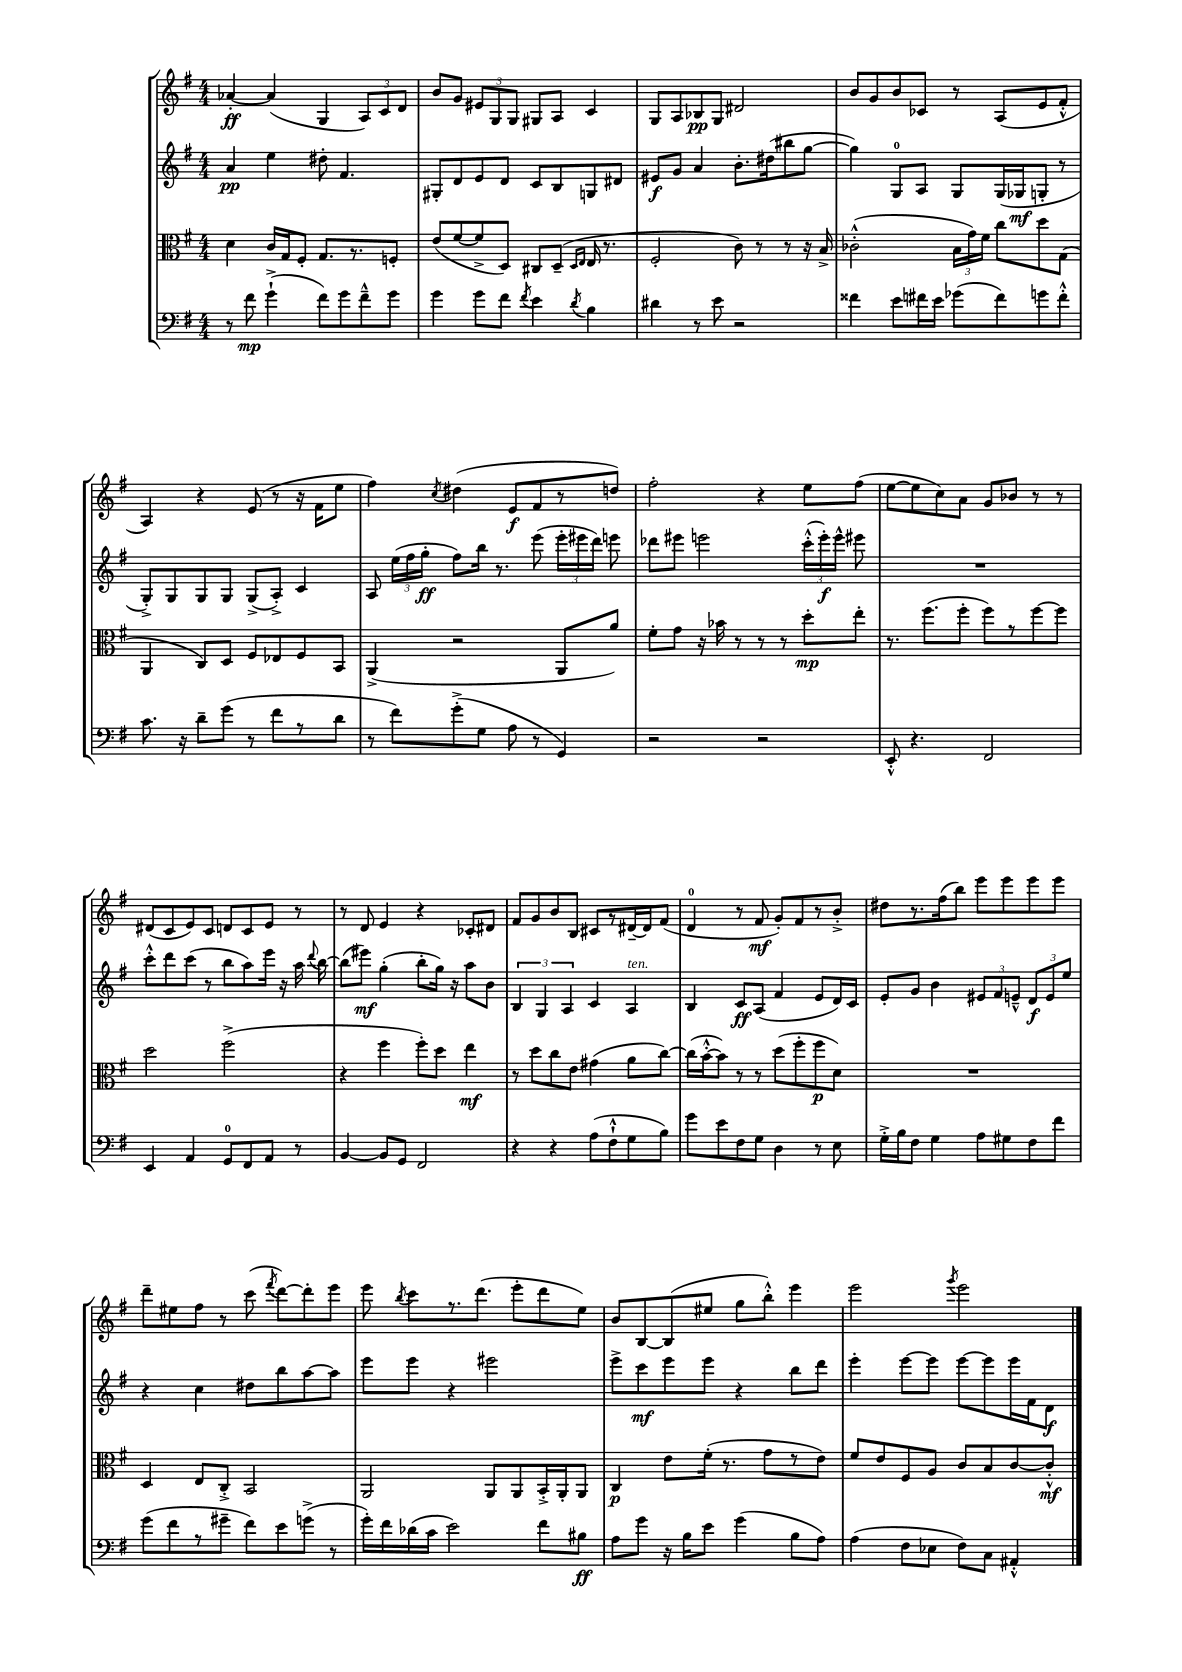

**kern	**kern	**kern	**kern
*staff4	*staff3	*staff2	*staff1
*clefF4	*clefC3	*clefG2	*clefG2
*k[f#]	*k[f#]	*k[f#]	*k[f#]
*M4/4	*M4/4	*M4/4	*M4/4
8r	4d	4a	[4a-'
8f#	.	.	.
(4g`^	16c	4ee	(4a-]
.	16G	.	.
.	8F#'	.	.
8f#)	8.G	8dd#'	4G
8g	.	4.f#	.
.	8.r	.	.
8f#~^^	.	.	12A)
.	.	.	12c
8g	8F'	.	.
.	.	.	12d
=	=	=	=
4g	(8e	8G#'	8b
.	[8f#	8d	8g
8g	8f#^]	8e	12e#
.	.	.	12G
8f#	8D)	8d	.
.	.	.	12G
8qf#	.	.	.
4e	8C#	8c	8G#
.	(8D~	8B	8A
.	16qqD	.	.
8qd	16qqE	.	.
4B	16E	8G	4c
.	8.r	.	.
.	.	8d#	.
=	=	=	=
4d#	2F#'	8e#	8G
.	.	8g	8A
8r	.	4a	8B-
8e	.	.	8G
2r	8c)	8.b'	2d#
.	8r	.	.
.	.	(16dd#	.
.	8r	8bb#	.
.	16r	[8gg	.
.	16B^	.	.
=	=	=	=
4f##	(2c-'^^	4gg])	8b
.	.	.	8g
8e	.	8G	8b
16f#	.	8A	8c-
16e	.	.	.
(8g-	24B	8G	8r
.	24g)	.	.
.	24f#	.	.
8f#)	8cc	(16G	(8A
.	.	16G-	.
8g	8dd	8G'	8e
8f#'^^	(8G	8r	8f#'^^
=	=	=	=
8.c	4AA	8G'^)	4A)
.	.	8G	.
16r	.	.	.
8d~	8C)	8G	4r
(8g	8D	8G	.
8r	8F#	(8G^	(8e
8f#	8E-	8A'^)	8r
8r	8F#	4c	16r
.	.	.	16f#
8d	8BB	.	8ee
=	=	=	=
8r	(4AA^	8A	4ff#)
8f#)	.	(24ee	.
.	.	24ff#	.
.	.	24gg'	.
.	.	.	8qcc
(8g'^	2r	8ff#)	(4dd#
8G	.	16bb	.
.	.	8.r	.
8A	.	.	8e
8r	.	(8eee	8f#
4GG)	8AA	24eee'	8r
.	.	24eee#	.
.	.	24ddd)	.
.	8a)	8eee	8dd)
=	=	=	=
2r	8f#'	8ddd-	2ff#'
.	8g	8eee#	.
.	16r	2eee	.
.	16b-	.	.
.	8r	.	.
2r	8r	.	4r
.	8r	.	.
.	8dd'	(24ccc'^^	8ee
.	.	24eee')	.
.	.	24eee^^	.
.	8ee'	8eee#	(8ff#
=	=	=	=
8EE'^^	8.r	1r	[8ee
4.r	.	.	8ee]
.	(8.ff#	.	.
.	.	.	8cc)
.	8ff#'	.	8a
2FF#	8ff#)	.	8g
.	8r	.	8b-
.	[8ff#	.	8r
.	8ff#]	.	8r
=	=	=	=
4EE	2dd	8ccc'^^	(8d#
.	.	8ddd	8c
4AA	.	(8ccc	8e)
.	.	8r	8c
8GG	(2ff#^	8bb	8d
8FF#	.	8aa)	8c
8AA	.	16eee	8e
.	.	16r	.
8r	.	16aa	8r
.	.	8qqddd	.
.	.	[16bb	.
=	=	=	=
[4BB	4r	(8bb]	8r
.	.	8eee#)	8d
8BB]	4ff#	(4gg'	4e
8GG	.	.	.
2FF#	8ff#')	8bb'	4r
.	8dd	16gg)	.
.	.	16r	.
.	4ee	8aa	8c-'
.	.	8b	8d#
=	=	=	=
4r	8r	6B	8f#
.	8dd	.	8g
.	.	6G	.
4r	8cc	.	8b
.	.	6A	.
.	8e	.	8B
(8A	(4g#	4c	8c#
8F#`^^	.	.	8r
8G	8a	4A	[16d#~
.	.	.	16d#]
8B)	[8cc)	.	(8f#
=	=	=	=
8g	(16cc]	4B	4d
.	[16b'^^	.	.
8e	8b])	.	.
8F#	8r	8c	8r
8G	8r	(8A	8f#
4D	(8dd	4f#	8g')
.	8ff#'	.	8f#
8r	8ff#	8e	8r
8E	8d)	16d)	8b'^
.	.	16c	.
=	=	=	=
16G'^	1r	8e'	8dd#
16B	.	.	.
8F#	.	8g	8.r
4G	.	4b	.
.	.	.	(16ff#
.	.	.	8bb)
8A	.	12e#	8eee
.	.	12f#	.
8G#	.	.	8eee
.	.	12e~^^	.
8F#	.	12d	8eee
.	.	12e	.
8f#	.	.	8eee
.	.	12ee	.
=	=	=	=
(8g	4D	4r	8ddd~
8f#	.	.	8ee#
8r	8E	4cc	8ff#
8g#~	8C'^	.	8r
8f#)	2BB	8dd#	(8ccc
.	.	.	8qfff#
8e	.	8bb	[8ddd)
(8g^	.	[8aa	8ddd']
8r	.	8aa]	8eee
=	=	=	=
16g')	2AA	8eee	8eee
16f#	.	.	.
.	.	.	8qbb
(16d-	.	8eee	8ccc
16c	.	.	.
2e)	.	4r	8.r
.	.	.	(8.ddd
.	8AA	2eee#	.
.	8AA	.	8eee'
8f#	16BB'^	.	8ddd
.	16AA'	.	.
8B#	8AA	.	8ee)
=	=	=	=
8A	4C	8eee^	8b
8g	.	8ccc	[8B
16r	8e	8eee	(8B]
16B	.	.	.
8e	(16f#'	8eee	8ee#
.	8.r	.	.
(4g	.	4r	8gg
.	8g	.	8bb'^^)
8B	8r	8bb	4eee
8A)	8e)	8ddd	.
=	=	=	=
(4A	8f#	4eee'	2eee
.	8e	.	.
8F#	8F#	[8eee	.
8E-	8A	8eee]	.
.	.	.	8qggg
8F#)	8c	[8eee	2eee
8C	8B	8eee]	.
4AA#'^^	[8c	16eee	.
.	.	16f#	.
.	8c'^^]	8d	.
==	==	==	==
*-	*-	*-	*-
